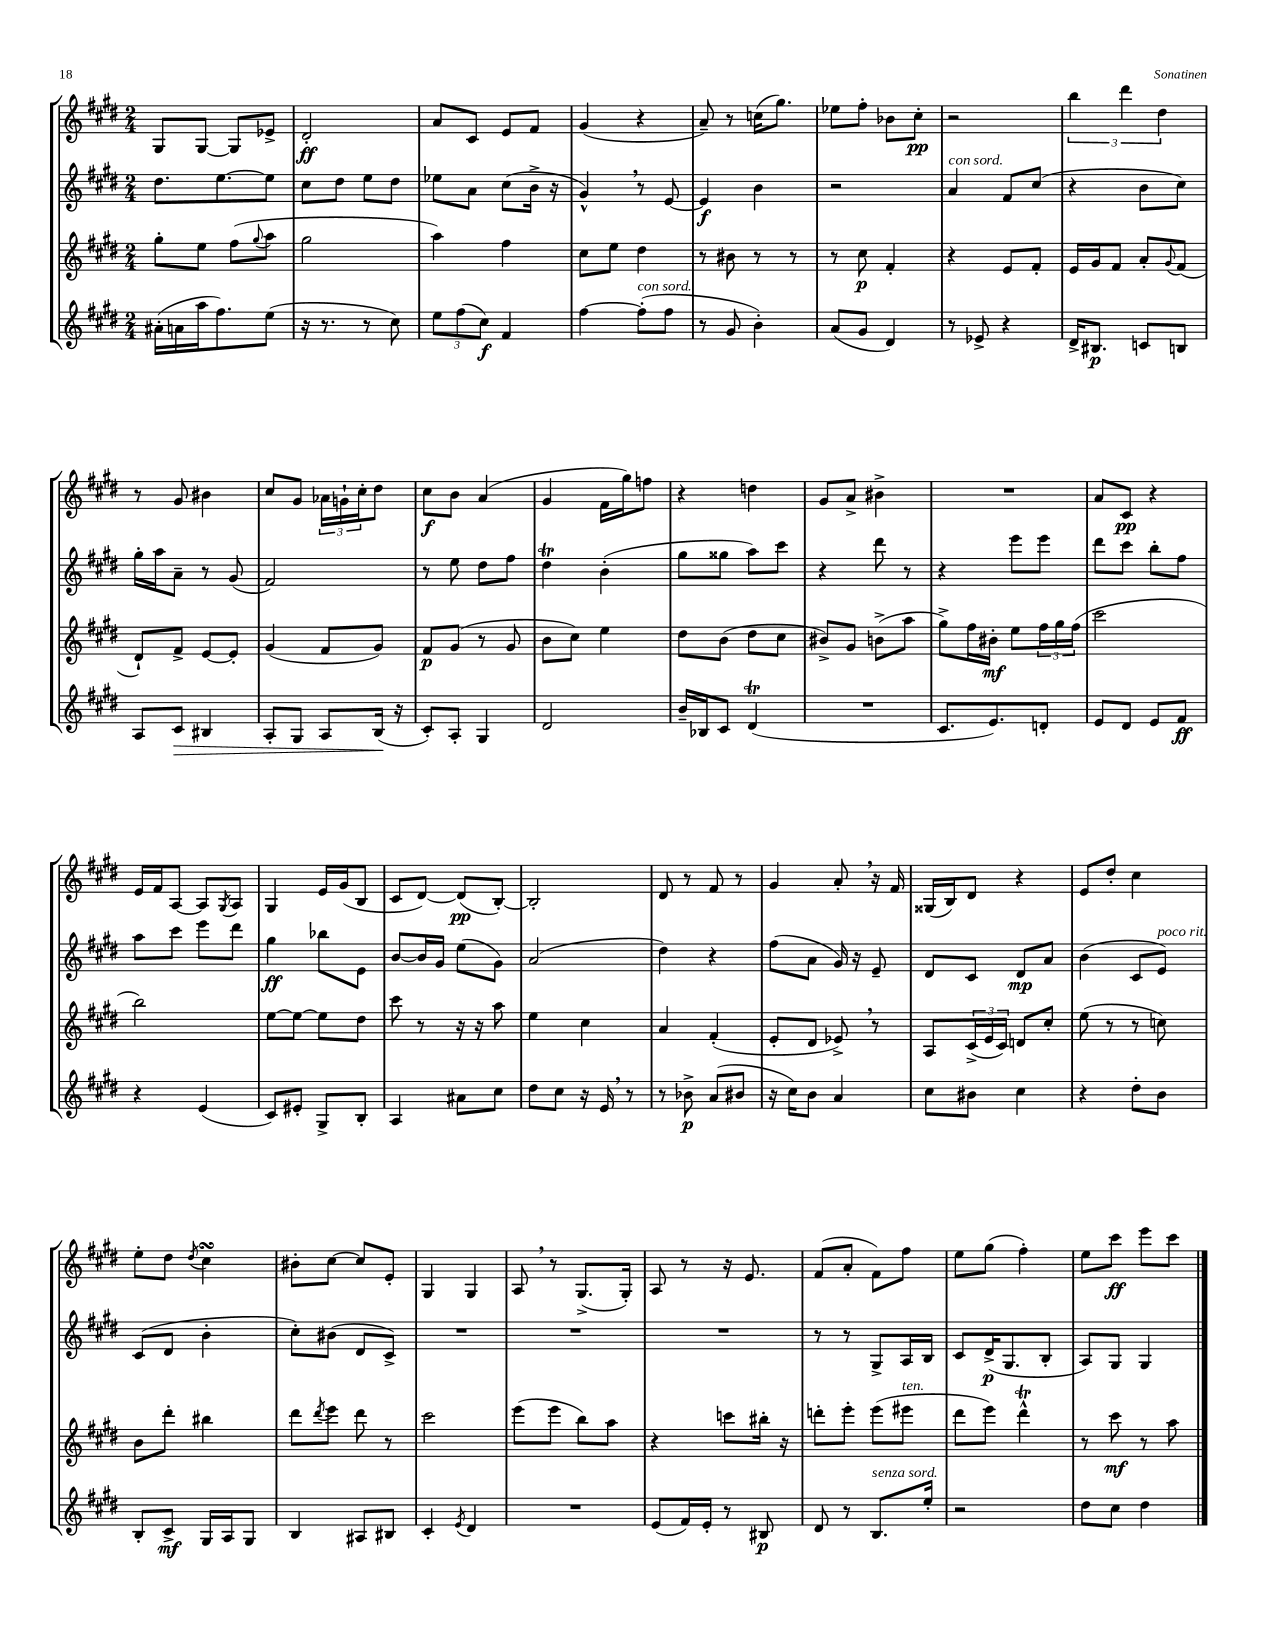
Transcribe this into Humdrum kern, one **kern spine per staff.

**kern	**kern	**kern	**kern
*staff4	*staff3	*staff2	*staff1
*clefG2	*clefG2	*clefG2	*clefG2
*k[f#c#g#d#]	*k[f#c#g#d#]	*k[f#c#g#d#]	*k[f#c#g#d#]
*M2/4	*M2/4	*M2/4	*M2/4
(16a#'	8gg#'	8.dd#	8G#
16a	.	.	.
16aa	8ee	.	[8G#
8.ff#)	.	[8.ee	.
.	(8ff#	.	8G#]
.	8qqgg#	.	.
(8ee	8aa	8ee]	8e-^
=	=	=	=
16r	2gg#	8cc#	2d#'
8.r	.	.	.
.	.	8dd#	.
8r	.	8ee	.
8cc#)	.	8dd#	.
=	=	=	=
12ee	4aa)	8ee-	8a
(12ff#	.	.	.
.	.	8a	8c#
12cc#)	.	.	.
4f#	4ff#	(8cc#	8e
.	.	16b^	8f#
.	.	16r	.
=	=	=	=
[4ff#	8cc#	4g#^^)	(4g#
.	8ee	.	.
(8ff#']	4dd#	8r	4r
8ff#	.	[8e	.
=	=	=	=
8r	8r	4e]	8a~)
8g#	8b#	.	8r
4b')	8r	4b	(16cc
.	.	.	8.gg#)
.	8r	.	.
=	=	=	=
(8a	8r	2r	8ee-
8g#	8cc#	.	8ff#'
4d#)	4f#'	.	8b-
.	.	.	8cc#'
=	=	=	=
8r	4r	4a	2r
8e-^	.	.	.
4r	8e	8f#	.
.	8f#'	(8cc#	.
=	=	=	=
16d#^	16e	4r	6bb
8.B#	16g#	.	.
.	8f#	.	.
.	.	.	6ddd#
8c	8a'	8b	.
.	.	.	6dd#
.	8qqg#	.	.
8B	(8f#	8cc#)	.
=	=	=	=
8A	8d#`)	16gg#'	8r
.	.	16aa	.
8c#	8f#^	8a~	8g#
4B#	[8e	8r	4b#
.	8e']	(8g#	.
=	=	=	=
8A'	(4g#	2f#)	8cc#
8G#	.	.	8g#
8A	8f#	.	24a-
.	.	.	24g`
.	.	.	24cc#'
(16B	8g#)	.	8dd#
16r	.	.	.
=	=	=	=
8c#')	8f#	8r	8cc#
8A'	(8g#	8ee	8b
4G#	8r	8dd#	(4a
.	8g#	8ff#	.
=	=	=	=
2d#	8b	4dd#	4g#
.	8cc#)	.	.
.	4ee	(4b'	16f#
.	.	.	16gg#)
.	.	.	8ff
=	=	=	=
16b~	8dd#	8gg#	4r
16B-	.	.	.
8c#	(8b	8gg##	.
(4d#	8dd#	8aa)	4dd
.	8cc#	8ccc#	.
=	=	=	=
2r	8b#^)	4r	8g#
.	8g#	.	8a^
.	(8b^	8ddd#	4b#^
.	8aa	8r	.
=	=	=	=
8.c#	8gg#^)	4r	2r
.	16ff#	.	.
8.e)	16b#'	.	.
.	8ee	8eee	.
8d'	24ff#	8eee	.
.	24gg#	.	.
.	(24ff#	.	.
=	=	=	=
8e	2ccc#	8ddd#	8a
8d#	.	8ccc#	8c#
8e	.	8bb'	4r
8f#	.	8ff#	.
=	=	=	=
4r	2bb)	8aa	16e
.	.	.	16f#
.	.	8ccc#	[8A
(4e	.	8eee	8A]
.	.	.	8qG#
.	.	8ddd#	8A
=	=	=	=
8c#)	[8ee	4gg#	4G#
8e#'	8ee_	.	.
8G#^	8ee]	8bb-	16e
.	.	.	(16g#
8B'	8dd#	8e	8B
=	=	=	=
4A	8ccc#	[8b	8c#
.	8r	16b]	[8d#)
.	.	16g#	.
8a#	16r	(8ee	(8d#]
.	16r	.	.
8cc#	8aa	8g#)	[8B')
=	=	=	=
8dd#	4ee	(2a	2B']
8cc#	.	.	.
16r	4cc#	.	.
16e	.	.	.
8r	.	.	.
=	=	=	=
8r	4a	4dd#)	8d#
8b-^	.	.	8r
(8a	(4f#'	4r	8f#
8b#	.	.	8r
=	=	=	=
16r	8e'	(8ff#	4g#
16cc#)	.	.	.
8b	8d#	8a	.
4a	8e-^)	16g#)	8a'
.	.	16r	.
.	8r	8e~	16r
.	.	.	16f#
=	=	=	=
8cc#	8A	8d#	(16G##
.	.	.	16B)
8b#	(24c#^	8c#	8d#
.	24e	.	.
.	24c#)	.	.
4cc#	8d	8d#	4r
.	8cc#'	8a	.
=	=	=	=
4r	(8ee	(4b	8e
.	8r	.	8dd#'
8dd#'	8r	8c#	4cc#
8b	8cc)	8e)	.
=	=	=	=
8B'	8b	(8c#	8ee'
8c#^	8ddd#'	8d#	8dd#
.	.	.	8qdd#
16G#	4bb#	4b'	4cc#
16A	.	.	.
8G#	.	.	.
=	=	=	=
4B	8ddd#	8cc#')	8b#'
.	8qddd#	.	.
.	8eee	(8b#	[8cc#
8A#	8ddd#	8d#	8cc#]
8B#	8r	8c#^)	8e'
=	=	=	=
4c#'	2ccc#	2r	4G#
8qe	.	.	.
4d#	.	.	4G#
=	=	=	=
2r	(8eee	2r	8A
.	8eee	.	8r
.	8bb)	.	(8.G#^
.	8aa	.	.
.	.	.	16G#')
=	=	=	=
(8e	4r	2r	8A
16f#)	.	.	8r
16e'	.	.	.
8r	8ccc	.	16r
.	.	.	8.e
8B#	16bb#'	.	.
.	16r	.	.
=	=	=	=
8d#	8ddd'	8r	(8f#
8r	8eee'	8r	8a'
8.B	(8eee	8G#^	8f#)
.	8eee#	16A	8ff#
16ee'	.	16B	.
=	=	=	=
2r	8ddd#	8c#	8ee
.	8eee)	(16d#^	(8gg#
.	.	8.G#	.
.	4ddd#^^	.	4ff#')
.	.	8B'	.
=	=	=	=
8dd#	8r	8A)	8ee
8cc#	8ccc#	8G#	8ccc#
4dd#	8r	4G#	8eee
.	8aa	.	8ccc#
==	==	==	==
*-	*-	*-	*-
